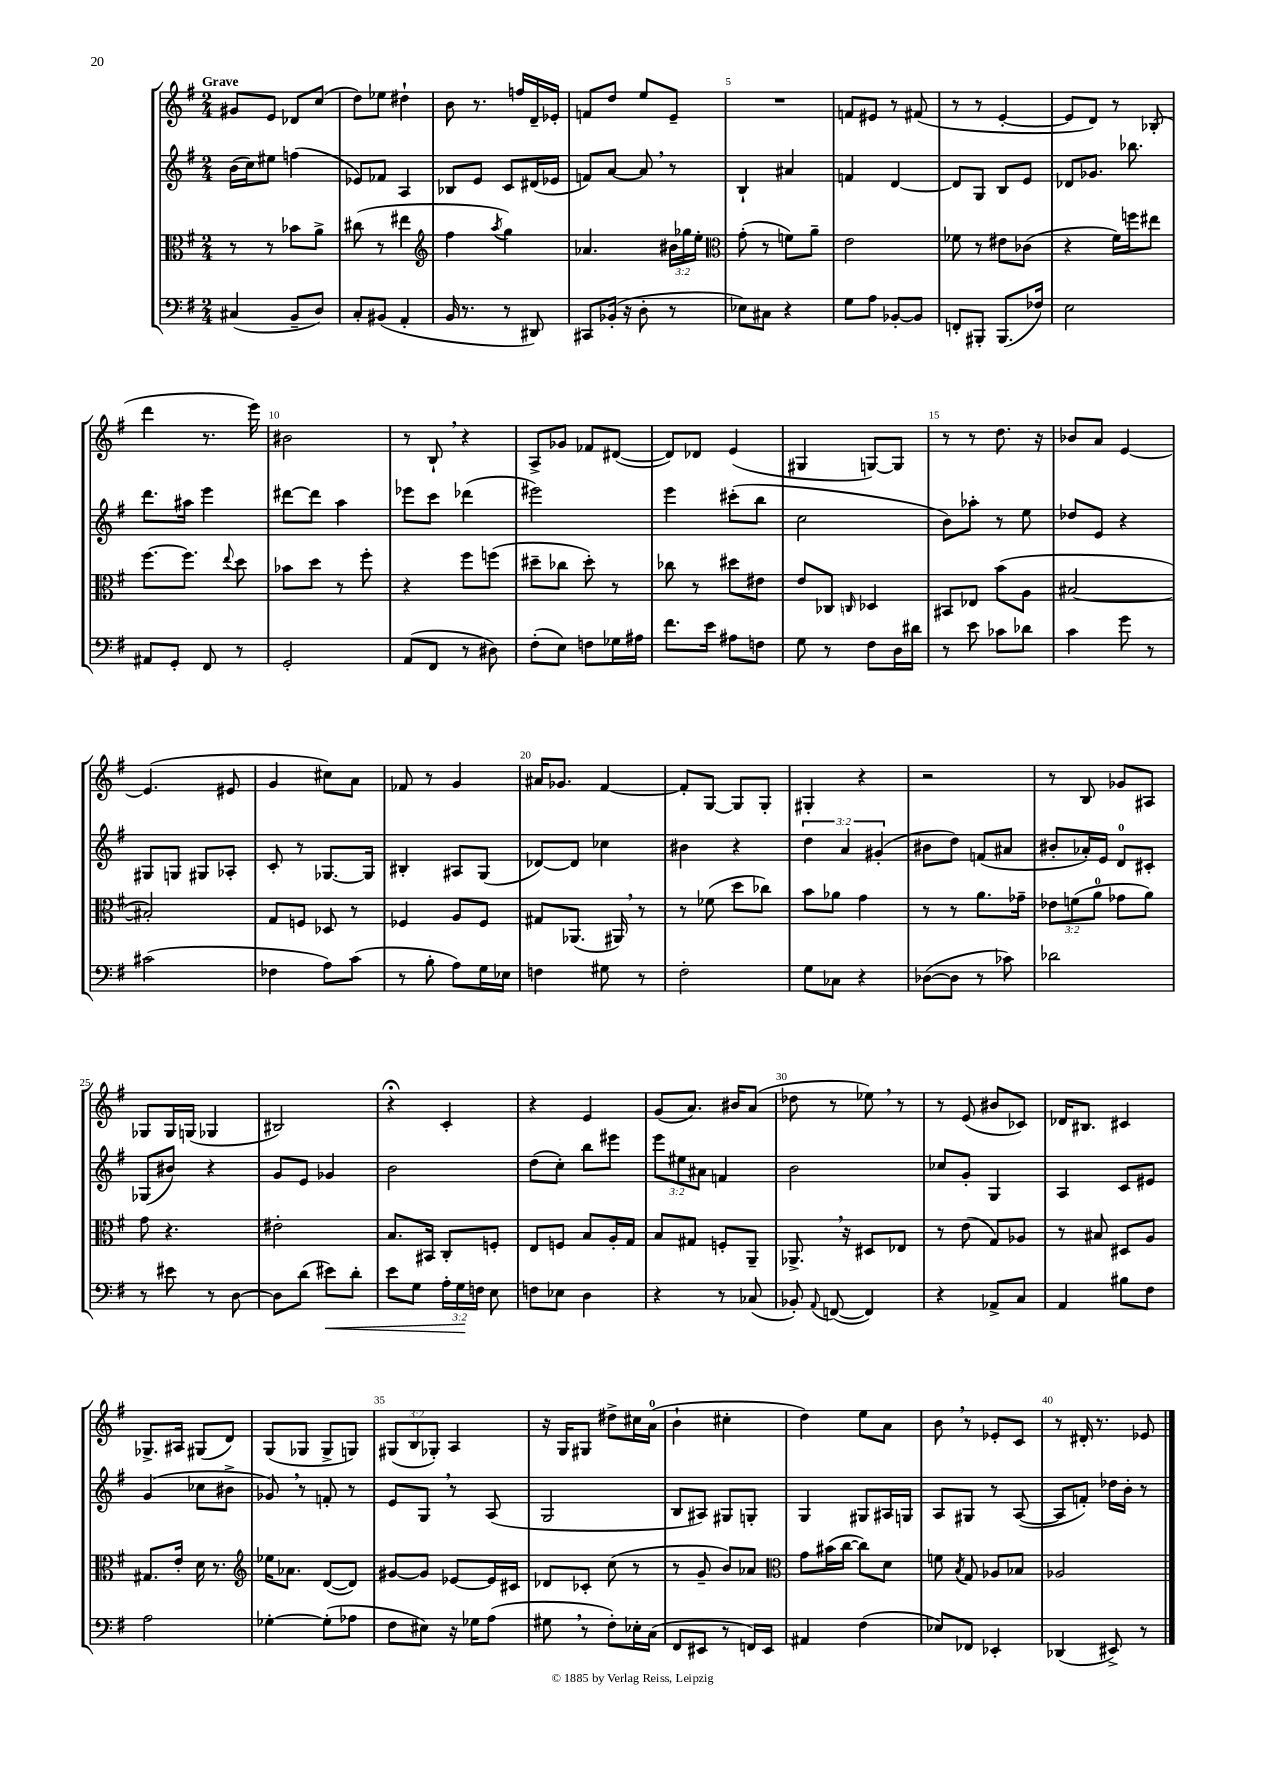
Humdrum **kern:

**kern	**kern	**kern	**kern
*staff4	*staff3	*staff2	*staff1
*clefF4	*clefC3	*clefG2	*clefG2
*k[f#]	*k[f#]	*k[f#]	*k[f#]
*M2/4	*M2/4	*M2/4	*M2/4
(4C#/	8r	(16b\LL	8g#/L
.	.	16cc\J)	.
.	8r	8ee#\J	8e/J
8BB~/L	8b-\L	(4ff\	8d-/L
8D/J)	8a^\J	.	(8cc/J
=	=	=	=
8C'/L	(8cc#\	8e-/L)	8dd\L)
(8BB#/J	8r	8f-/J	8ee-\J
4AA'/	4ee#\	4A/	4dd#`\
=	=	=	=
*	*clefG2	*	*
16BB/	4ff#\	8B-/L	8b\
8.r	.	.	.
.	.	8e/J	8.r
.	8qaa/	.	.
8r	4gg\)	8c/L	.
.	.	.	16ff/LL
8DD#/)	.	(16d#/L	16d~/
.	.	16e-/JJ	16e-'/JJ
=	=	=	=
8CC#/L	4.a-/	8f/L)	8f/L
(16BB-'/Jk	.	[8a/J	8dd/J
16r	.	.	.
8D'\	.	8a/]	8ee/L
8r	24b#\LL	8r	8e~/J
.	24gg-\	.	.
.	24ee'\JJ	.	.
=	=	=	=
*	*clefC3	*	*
8E-\L)	(8g'\	4B`/	2r
8C#\J	8r	.	.
4r	8f\L)	4a#/	.
.	8a~\J	.	.
=	=	=	=
8G\L	2e\	4f/	8f/L
8A\J	.	.	8e#/J
[8BB-'/L	.	[4d/	8r
8BB-/]J	.	.	(8f#/
=	=	=	=
8FF'/L	8f-\	8d/]L	8r
8BBB#'/J	8r	8G/J	8r
(8.BBB#/L	8e#\L	8B/L	[4e'/
.	(8c-\J	8e/J	.
16F-/Jk)	.	.	.
=	=	=	=
2E\	4r	8d-/L	8e/]L
.	.	8.g-/J	8d/J)
.	16f#\LL)	.	8r
.	16ff\J	8.bb-\	.
.	8ee#\J	.	(8B-'/
=	=	=	=
8AA#/L	[8.ff#\L	8.ddd\L	4ddd\
8GG'/J	.	.	.
.	8.ff#\]J	16aa#\Jk	.
8FF#/	.	4eee\	8.r
.	8qqee/	.	.
8r	8dd\	.	.
.	.	.	16eee\)
=	=	=	=
2GG'/	8b-\L	[8ddd#\L	2b#\
.	8dd\J	8ddd#\]J	.
.	8r	4aa\	.
.	8ff#'\	.	.
=	=	=	=
(8AA/L	4r	8eee-\L	8r
8FF#/J	.	8ccc\J	8B`/
8r	8ff#\L	(4ddd-\	4r
8D#\)	(8ff\J	.	.
=	=	=	=
(8F#'\L	8dd#~\L	2eee#\)	8A^/L
8E\J)	8cc-\J	.	8g-/J
8F\L	8dd#'\)	.	8f-/L
16G-\L	8r	.	([8d#/J
16A#\JJ	.	.	.
=	=	=	=
8.f#\L	8cc-\	4eee\	8d#/]L)
.	8r	.	8d-/J
16e\Jk	.	.	.
8A#\L	8dd#\L	(8ccc#'\L	(4e/
8F\J	8e#\J	8bb\J	.
=	=	=	=
8G\	8e/L	2cc\	4G#/
8r	8C-/J	.	.
.	16qqC/	.	.
8F#\L	4D-/	.	[8G/L)
16D\L	.	.	8G/]J
16d#\JJ	.	.	.
=	=	=	=
8r	8BB#/L	8b\L)	8r
8e\	8E-/J	8aa-'\J	8r
8c-\L	(8b\L	8r	8.dd\
8d-\J	8A\J	8ee\	.
.	.	.	16r
=	=	=	=
4c\	[2B#/	8dd-/L	8b-/L
.	.	8e/J	8a/J
8g\	.	4r	[4e/
8r	.	.	.
=	=	=	=
(2c#\	2B#'/])	8G#/L	(4.e/]
.	.	8G/J	.
.	.	8G#/L	.
.	.	8A-'/J	8e#/
=	=	=	=
4F-\	8G/L	8c'/	4g/
.	8F/J	8r	.
8A\L)	8D-/	[8.G-/L	8cc#\L)
(8c\J	8r	.	8a\J
.	.	16G-/]Jk	.
=	=	=	=
8r	4F-/	4B#'/	8f-/
8B'\	.	.	8r
8A\L)	8A/L	8A#/L	4g/
16G\L	8F-/J	(8G/J	.
16E-\JJ	.	.	.
=	=	=	=
4F\	8G#/L	[8d-/L)	16a#/LK
.	.	.	8.g-/J
.	(8.AA-/J	8d-/]J	.
8G#\	.	4cc-\	[4f#/
.	16AA#/)	.	.
8r	8r	.	.
=	=	=	=
2F#'\	8r	4b#\	8f#'/]L
.	(8f-\	.	[8G/J
.	8dd\L	4r	8G/]L
.	8cc-\J)	.	8G'/J
=	=	=	=
8G\L	8b\L	6dd\	4G#'/
8C-\J	8a-\J	.	.
.	.	6a/	.
4r	4g\	.	4r
.	.	(6g#'/	.
=	=	=	=
([8D-\L	8r	8b#\L	2r
8D-\]J	8r	8dd\J)	.
8r	8.a\L	(8f/L	.
8c-\)	.	8a#/J	.
.	16g-~\Jk	.	.
=	=	=	=
2d-\	12e-\L	8b#'/L	8r
.	(12f\	.	.
.	.	16a-'/L)	8B/
.	12a\J	.	.
.	.	16e/JJ	.
.	8g-\L	8d/L	8g-/L
.	8a\J)	8c#'/J	8A#/J
=	=	=	=
8r	8g\	(8G-/L	8G-/L
8e#\	4.r	8b#/J)	16G-/L
.	.	.	(16G/JJ
8r	.	4r	4G-/
[8D\	.	.	.
=	=	=	=
8D\]L	2e#'\	8g/L	2B#/)
(8d\J	.	8e/J	.
8e#\L)	.	4g-/	.
8d'\J	.	.	.
=	=	=	=
8e\L	8.B/L	2b\	4r;
8G\J	.	.	.
.	16BB#/Jk	.	.
24A'\LL	8C'/L	.	4c'/
24G\	.	.	.
24F\JJ	.	.	.
8E\	8F'/J	.	.
=	=	=	=
8F\L	8E/L	(8dd\L	4r
8E-\J	8F/J	8cc'\J)	.
4D\	8B/L	8bb\L	4e/
.	16A'/L	8eee#\J	.
.	16G/JJ	.	.
=	=	=	=
4r	8B/L	12eee\L	(8g/L
.	.	12ee#\	.
.	8G#/J	.	8.a/J)
.	.	12a#\J	.
8r	8F'/L	4f/	.
.	.	.	16b#/LK
(8C-/	8AA~/J	.	(8a/J
=	=	=	=
8BB-'/)	8.AA-^/	2b\	8dd-\
8qqAA/	.	.	.
([8FF/	.	.	8r
.	16r	.	.
4FF/])	8D#/L	.	8ee-\)
.	8E-/J	.	8r
=	=	=	=
4r	8r	8cc-/L	8r
.	(8e\	8g'/J	(8e/
8AA-^/L	8G/L)	4G/	8b#/L
8C/J	8A-/J	.	8c-/J)
=	=	=	=
4AA/	8r	4A/	16d-/LK
.	.	.	8.B#/J
.	8B#/	.	.
8B#\L	8D#/L	8c/L	4c#/
8F#\J	8A/J	8e#/J	.
=	=	=	=
2A\	8.G#/L	(4g/	8.G-^/L
.	16e'/Jk	.	16A#/Jk
.	16d\	8cc-\L	(8G#/L
.	8.r	.	.
.	.	8b#^\J	8d/J)
=	=	=	=
*	*clefG2	*	*
[4G-'\	16ee-\LK	8g-/)	(8G/L
.	8.a-\J	.	.
.	.	8r	8G-/J
(8G-'\]L	([8d/L	8f'/	8G-^/L
8A-\J	8d/]J)	8r	8G/J)
=	=	=	=
8F#\L	[8g#/L	8e/L	(12G#/L
.	.	.	12B/
8E#\J)	8g#/]J	8G/J	.
.	.	.	12G-'/J)
16r	[8e-/L	8r	4A/
16G-\LK	.	.	.
(8A\J	16e-/]L	(8A/	.
.	16c#/JJ	.	.
=	=	=	=
8G#\	8d-/L	2G/	16r
.	.	.	16G/LK
8r	8c-'/J	.	8G#/J
8F#'\L)	(8cc\	.	8dd#^\L
16E-'\L	8r	.	16cc#\L
(16C\JJ	.	.	(16a\JJ
=	=	=	=
8FF#/L	8r	8B/L	4b`\
8EE#/J	8g~/	8A#/J)	.
8r	8b/L)	8G#/L	4cc#'\
16FF/LL)	8a-/J	8G'/J	.
16EE#/JJ	.	.	.
=	=	=	=
*	*clefC3	*	*
4AA#/	8g\L	4G/	4dd\)
.	(16b#\L	.	.
.	[16cc\JJ	.	.
(4F#\	8cc\]L)	8G#/L	8ee\L
.	8d\J	16A#/L	8a\J
.	.	16G/JJ	.
=	=	=	=
8E-/L)	8f\	8A/L	8b\
.	8qB/	.	.
8FF-/J	8G/	8G#/J	8r
4EE-'/	8A-/L	8r	8e-'/L
.	8B-/J	([8A/	8c/J
=	=	=	=
(4DD-/	2A-/	8A/]L	8r
.	.	8f'/J)	16d#'/
.	.	.	8.r
8EE#^/)	.	16dd-\LL	.
.	.	16b'\JJ	.
8r	.	8r	8e-/
==	==	==	==
*-	*-	*-	*-
